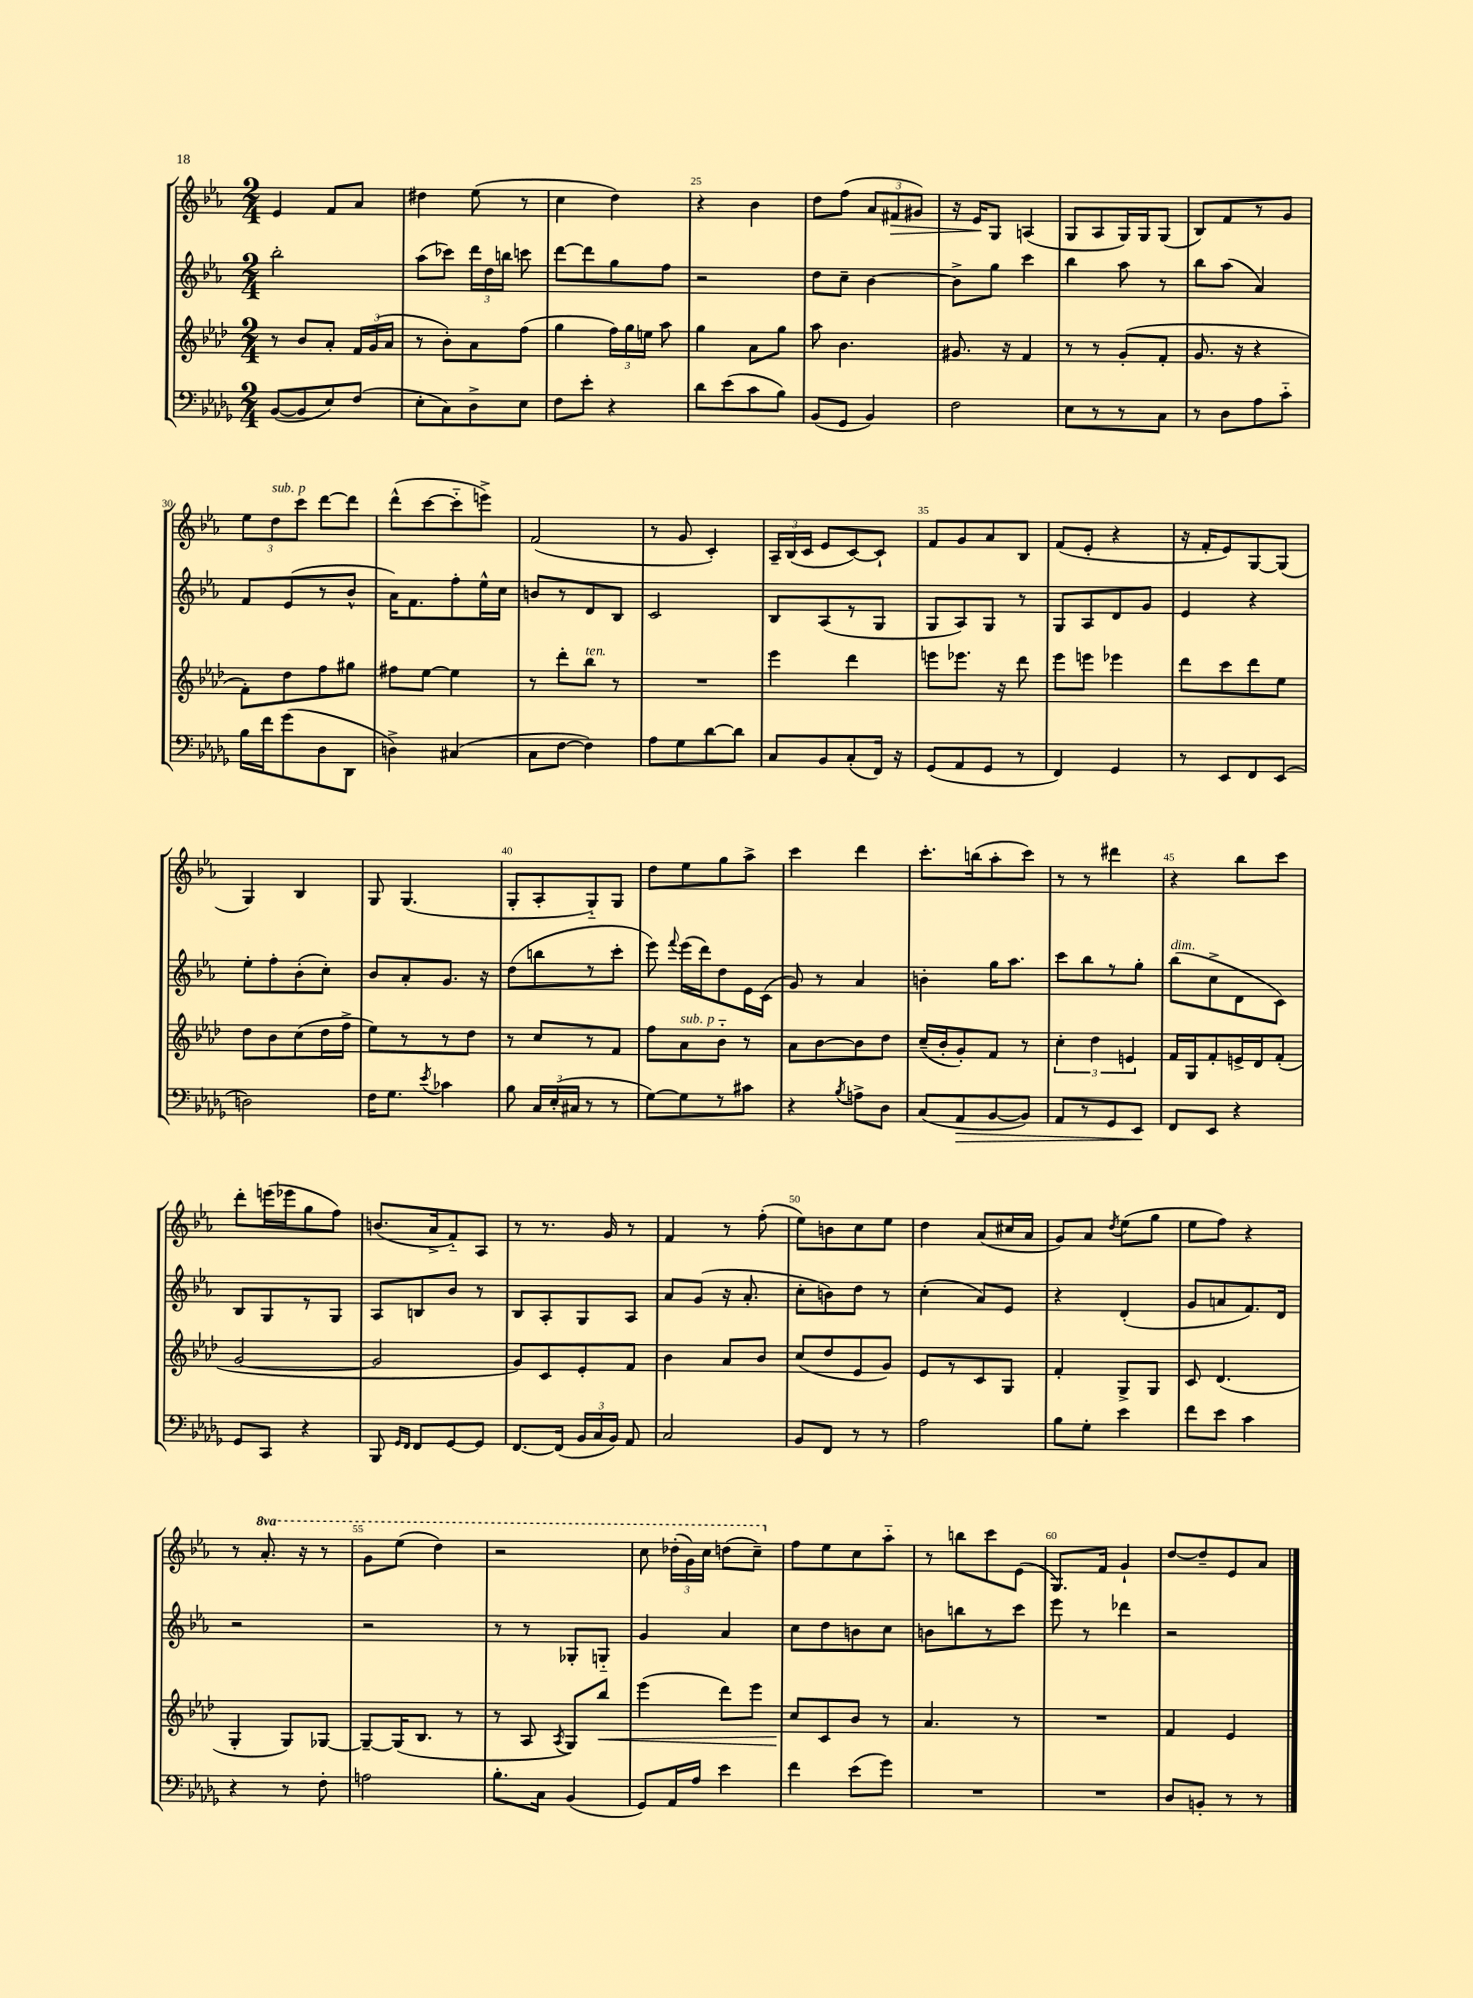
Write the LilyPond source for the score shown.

<<
\new StaffGroup <<
\new Staff = "s0" {
    \clef treble \key ees \major \numericTimeSignature \time 2/4 \set Staff.ottavationMarkups = #ottavation-simple-ordinals
    \autoBeamOff ees'4 f'8[ aes'8] |
    dis''4 ees''8( r8 |
    c''4 d''4) |
    r4 bes'4 |
    d''8[ f''8]( \tuplet 3/2 { aes'8[ fis'8\> gis'8]) } |
    r16 ees'16[\! g8] a4( |
    g8[ aes8 g16) g16 g8]( |
    bes8[) f'8 r8 g'8] |
    \tuplet 3/2 { ees''8[ d''8^\markup { \italic "sub. p" } c'''8] } d'''8[~ d'''8] |
    d'''8[-^( c'''8~ c'''8-_ e'''8]->) |
    f'2( |
    r8 g'8 c'4-.) |
    \tuplet 3/2 { aes16[-- bes16( c'16] } ees'8[ c'8~) c'8]-! |
    f'8[ g'8 aes'8 bes8] |
    f'8[( ees'8]-. r4 |
    r16 f'16[-. ees'8) g8~ g8]( |
    g4) bes4 |
    g8 g4.( |
    g8[-. aes8-. g8-_) g8] |
    d''8[ ees''8 g''8 aes''8]-> |
    c'''4 d'''4 |
    c'''8.[-. b''16( aes''8-. c'''8]) |
    r8 r8 dis'''4 |
    r4 bes''8[ c'''8] |
    d'''8[-. e'''16( ees'''16 g''8 f''8]) |
    b'8.[( aes'16-> f'8-_) aes8] |
    r8 r8. g'16 r8 |
    f'4 r8 f''8-.( |
    ees''8[) b'8 c''8 ees''8] |
    d''4 aes'8[( cis''16 aes'16] |
    g'8[) aes'8] \acciaccatura { d''8 } ees''8[( g''8] |
    ees''8[ f''8]) r4 |
    r8 \ottava #1 aes''8.-. r16 r8 |
    g''8[ ees'''8]( d'''4) |
    r2 |
    c'''8 \tuplet 3/2 { des'''16[-.( g''16) c'''16] } d'''8[( c'''8]--) \ottava #0 |
    f''8[ ees''8 c''8 aes''8]-_ |
    r8 b''8[ c'''8 ees'8]( |
    g8.[) f'16] g'4-! |
    d''8[~ d''8-- ees'8 aes'8] \bar "|." |
}
\new Staff = "s1" {
    \clef treble \key ees \major \numericTimeSignature \time 2/4
    \autoBeamOff bes''2-. |
    aes''8[( ces'''8]) \tuplet 3/2 { d'''16[ d''16 b''16] } c'''8 |
    d'''8[~ d'''8 g''8 f''8] |
    r2 |
    d''8[ c''8]-- bes'4~ |
    bes'8[-> g''8] c'''4 |
    bes''4 aes''8 r8 |
    bes''8[ aes''8]( aes'4) |
    f'8[ ees'8( r8 bes'8]-^ |
    aes'16[) f'8. f''8-. ees''16-^ c''16] |
    b'8[ r8 d'8 bes8] |
    c'2 |
    bes8[ aes8( r8 g8] |
    g8[ aes8) g8] r8 |
    g8[ aes8 d'8 g'8] |
    ees'4 r4 |
    ees''8[-. f''8-. bes'8-.( c''8]-.) |
    bes'8[ aes'8-. g'8.] r16 |
    d''8[( b''8 r8 c'''8]-. |
    ees'''8) \appoggiatura { f'''8 } ees'''16[( d'''16) d''8 ees'16 c'16]( |
    g'8) r8 aes'4 |
    b'4-. g''16[ aes''8.] |
    c'''8[ bes''8 r8 g''8]-. |
    bes''8[^\markup { \italic "dim." }( c''8-> d'8 c'8]) |
    bes8[ g8 r8 g8] |
    aes8[ b8 bes'8] r8 |
    bes8[ aes8-. g8 aes8] |
    aes'8[ g'8]( r16 aes'8.-. |
    c''8[-. b'8) d''8] r8 |
    c''4-.( aes'8[) ees'8] |
    r4 d'4-.( |
    g'8[ a'8 f'8.) d'16] |
    r2 |
    r2 |
    r8 r8 ges8[-. g8]-_ |
    g'4 aes'4 |
    c''8[ d''8 b'8 c''8] |
    b'8[ b''8 r8 c'''8] |
    ees'''8 r8 des'''4 |
    r2 \bar "|." |
}
\new Staff = "s2" {
    \clef treble \key aes \major \numericTimeSignature \time 2/4
    \autoBeamOff r8 bes'8[ aes'8]-. \tuplet 3/2 { f'16[ g'16( aes'16] } |
    r8 bes'8[-.) aes'8 f''8]( |
    g''4 \tuplet 3/2 { f''16[) g''16 e''16] } aes''8 |
    g''4 aes'8[ g''8] |
    aes''8 bes'4. |
    gis'8. r16 f'4 |
    r8 r8 g'8[-.( f'8]-. |
    g'8. r16 r4 |
    f'8[-.) des''8 f''8 gis''8] |
    fis''8[ ees''8]~ ees''4 |
    r8 des'''8[-. bes''8]^\markup { \italic "ten." } r8 |
    R2 |
    ees'''4 des'''4 |
    e'''8[ ees'''8.] r16 des'''8 |
    ees'''8[ e'''8] ees'''4 |
    des'''8[ c'''8 des'''8 ees''8] |
    des''8[ bes'8 c''8( des''16 f''16]-> |
    ees''8[) r8 r8 des''8] |
    r8 c''8[ r8 f'8] |
    f''8[ aes'8^\markup { \italic "sub. p" } bes'8]-_ r8 |
    aes'8[ bes'8~ bes'8 des''8] |
    c''16[--( bes'16-. g'8-.) f'8] r8 |
    \tuplet 3/2 { c''4-. des''4 e'4 } |
    f'16[ g16 f'8-. e'16-> des'16 f'8]-.( |
    g'2~ |
    g'2 |
    g'8[) c'8 ees'8-. f'8] |
    bes'4 aes'8[ bes'8] |
    c''8[( des''8 ees'8 g'8]) |
    ees'8[ r8 c'8 g8] |
    f'4-. g8[-> g8] |
    c'8 des'4.( |
    g4-. g8[) ges8]~ |
    ges8[~-- ges16( bes8.] r8 |
    r8 aes8 \acciaccatura { aes8 } g8[) bes''8]\< |
    ees'''4( des'''8[) ees'''8] |
    c''8[\! c'8 bes'8] r8 |
    aes'4. r8 |
    R2 |
    f'4 ees'4 \bar "|." |
}
\new Staff = "s3" {
    \clef bass \key des \major \numericTimeSignature \time 2/4
    \autoBeamOff bes,8[~( bes,8 ees8) f8]( |
    ees8[-. c8) des8-> ees8] |
    f8[ ees'8]-. r4 |
    des'8[ ees'8( c'8 bes8]) |
    bes,8[( ges,8] bes,4) |
    f2 |
    ees8[ r8 r8 c8] |
    r8 des8[ aes8 c'8]-_ |
    bes16[ f'16 ges'8( des8 des,8] |
    d4->) cis4( |
    c8[ f8]~ f4) |
    aes8[ ges8 des'8~ des'8] |
    c8[ bes,8 c8-.( f,16]) r16 |
    ges,8[( aes,8 ges,8] r8 |
    f,4) ges,4 |
    r8 ees,8[ f,8 ees,8]( |
    d2) |
    f16[ ges8.] \acciaccatura { ees'8 } ces'4 |
    bes8 \tuplet 3/2 { c16[ ees16-.( cis16] } r8 r8 |
    ges8[~) ges8 r8 cis'8] |
    r4 \acciaccatura { bes8 } a8[-> des8] |
    c8[( aes,8\> bes,8~ bes,8]) |
    aes,8[ r8 ges,8 ees,8]\! |
    f,8[ ees,8] r4 |
    ges,8[ c,8] r4 |
    bes,,8 \grace { ges,16[ f,16] } f,8[ ges,8~ ges,8] |
    f,8.[~ f,16]( \tuplet 3/2 { bes,16[ c16 bes,16]) } aes,8 |
    c2 |
    bes,8[ f,8] r8 r8 |
    aes2 |
    bes8[ ges8]-. ees'4 |
    f'8[ ees'8] c'4 |
    r4 r8 f8-. |
    a2 |
    bes8.[-. c16] bes,4( |
    ges,8[) aes,16 aes16] ees'4 |
    f'4 ees'8[( ges'8]) |
    R2 |
    R2 |
    des8[ b,8]-. r8 r8 \bar "|." |
}
>>
>>
\layout { \context { \Score currentBarNumber = #22 \override BarNumber.break-visibility = ##(#f #t #t) barNumberVisibility = #(every-nth-bar-number-visible 5) } }
